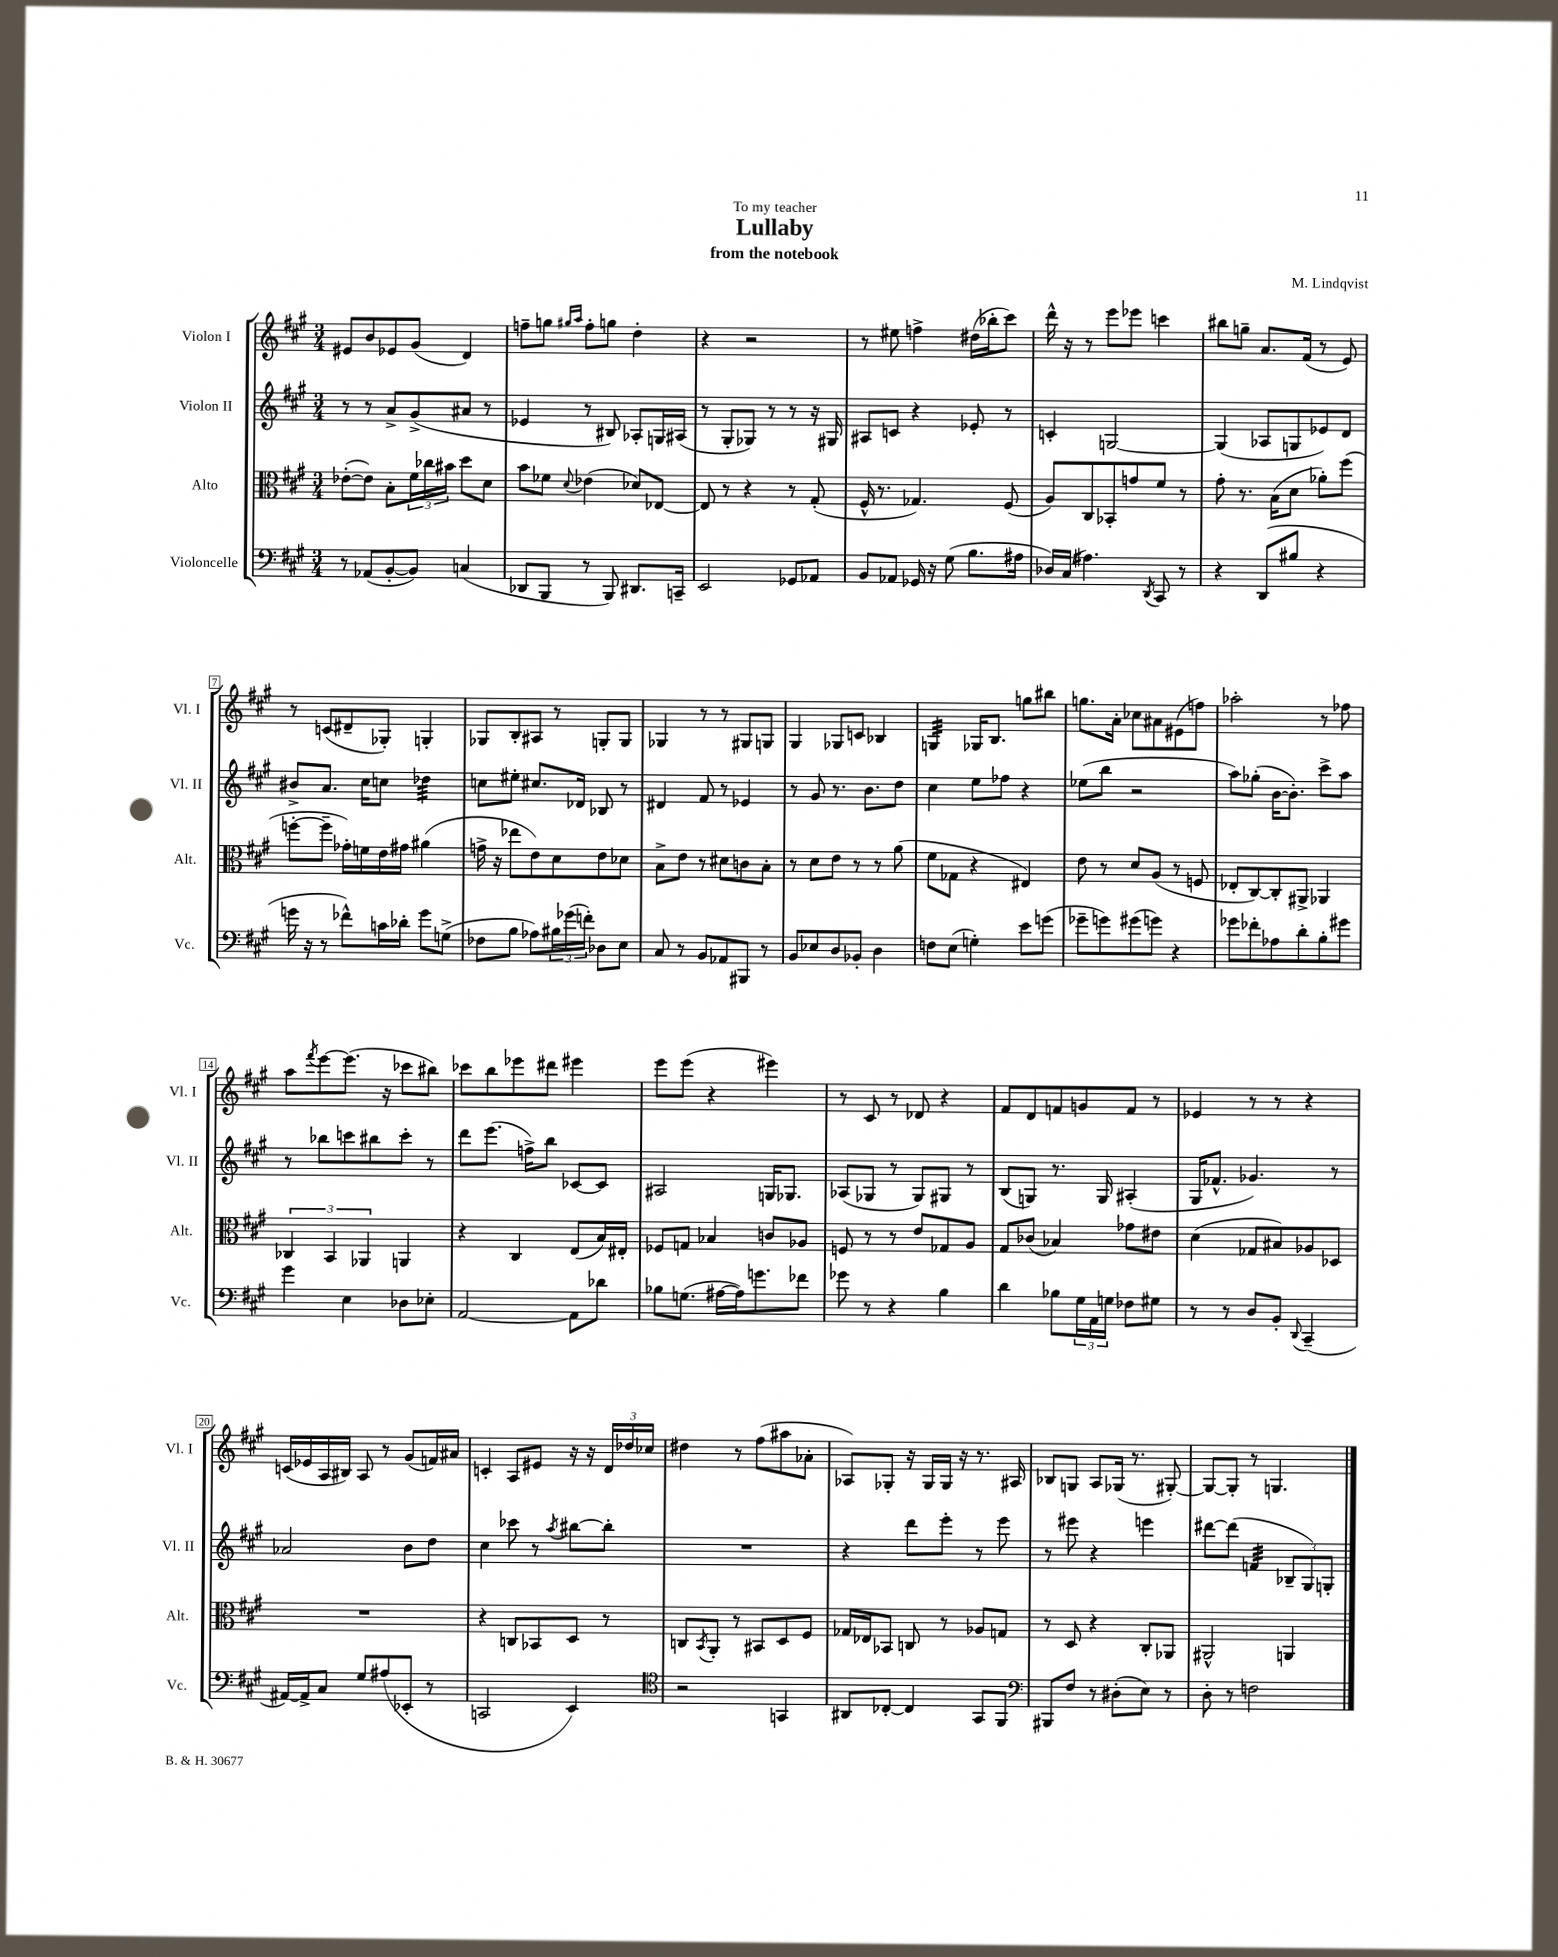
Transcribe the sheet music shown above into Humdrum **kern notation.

**kern	**kern	**kern	**kern
*staff4	*staff3	*staff2	*staff1
*clefF4	*clefC3	*clefG2	*clefG2
*k[f#c#g#]	*k[f#c#g#]	*k[f#c#g#]	*k[f#c#g#]
*M3/4	*M3/4	*M3/4	*M3/4
8r	([8e-'	8r	8e#
(8AA-	8e-])	8r	8b
[8BB'	8B'	8a^	8e-
8BB])	24f#	(8g#^	(8g#
.	24cc-	.	.
.	24b#	.	.
(4C	8dd	8a#	4d)
.	8d	8r	.
=	=	=	=
8DD-	8b	4e-	8ff~
8BBB	8f-	.	8gg
.	.	.	16qqgg#
.	8qqd	.	16qqaa
8r	(4e-	8r	8ff'
8BBB)	.	8B#)	8gg
8.DD#	8d-)	8A-'	4dd'
.	[8E-	16G	.
16CC~	.	(16A#	.
=	=	=	=
2EE	8E-]	8r	4r
.	8r	8G#'	.
.	4r	8G-)	2r
.	.	8r	.
8GG-	8r	8r	.
8AA-	(8G#'	16r	.
.	.	16G#	.
=	=	=	=
8BB	16F#^^	8A#	8r
.	8.r	.	.
8AA-	.	8c	8ee#
16GG-	4.G-)	4r	4ff^
16r	.	.	.
(8G#	.	.	.
8.B	.	8e-'	(16dd#
.	.	.	16bb-'
.	(8F#	8r	8ccc#)
16A#	.	.	.
=	=	=	=
16D-)	8A)	4c'	16ddd^^
(16C#	.	.	16r
4.A#)	8C#	.	8r
.	8BB-'	[2G	8eee
.	8g	.	8eee-
8qDD	.	.	.
8CC#	8f#	.	4ccc
8r	8r	.	.
=	=	=	=
4r	8g#'	(4G]	8bb#
.	8.r	.	8gg~
(8DD	.	8A-	8.a
.	(16B	.	.
8B#	8d	8G	.
.	.	.	(16f#
4r	8a-')	8e-)	8r
.	(8ff#	8d	8e)
=	=	=	=
16g	[8ff'	8b#^	8r
16r	.	.	.
8r	8ff~]	8.a	(8c
8f-^^)	16g-')	.	8d#~
.	16f	16cc#	.
16c	16e	8cc	8G-')
16d-'	16g#	.	.
8g	(4a#	4dd-	4G'
(8G^	.	.	.
=	=	=	=
8F-	16g^	8cc	8G-
.	16r	.	.
8B	8ee-	8ee#'	8B'
8A-)	8e)	8.cc#	8A#
24B#	8d	.	8r
(24g-	.	.	.
.	.	16d-	.
24f')	.	.	.
8D-	8e	8B-	8G'
8E	8d-	8r	8G
=	=	=	=
8C#	8B^	4d#	4G-
8r	8e	.	.
8BB	8r	8f#	8r
8AA-	8d#	8r	8r
8BBB#	8c	4e-	8G#
8r	8B'	.	8G
=	=	=	=
8BB	8r	8r	4G#
8E-	8d	8g#	.
8D	8e	8.r	8G-
8BB-'	8r	.	8c
.	.	8.b	.
4D	8r	.	4B-
.	(8a	8dd	.
=	=	=	=
8F	8f#	4cc#	4G
(8E	8G-	.	.
4G')	4r	8ee	16G-
.	.	.	8.B
.	.	8ff-	.
8e	4E#)	4r	8gg
(8g	.	.	8bb#
=	=	=	=
8g-~	8e	(8ee-	8.gg
8g)	8r	8bb	.
.	.	.	16a'
(8g#	8d	2r	8cc-
8g)	(8A	.	8a#
4r	8r	.	(8e#
.	8F	.	8ff)
=	=	=	=
8g-	8E-'	8aa)	2aa-'
8f-'	[8C#)	(8gg-'	.
8A-	8C#']	[16b	.
.	.	8.b'])	.
8d'	8AA#^	.	.
8B'	4AA-	8ccc#^	8r
8g#	.	8aa	8ff-
=	=	=	=
4g#	6C-	8r	8aa
.	.	.	8qfff#
.	.	8bb-	[8eee
.	6BB	.	.
4E	.	8ccc	(8.eee]
.	6AA-	.	.
.	.	8bb#	.
.	.	.	16r
8D-	4AA	8ccc'	8ccc-
8E-'	.	8r	8bb#)
=	=	=	=
[2AA	4r	8ddd	8ccc-
.	.	(8.eee	8bb
.	4C#	.	8eee-
.	.	16ff^)	.
.	.	8bb	8ddd#
8AA]	(8E	[8c-	4eee#
8d-	16B)	8c-]	.
.	16E#'	.	.
=	=	=	=
8B-	8F-	2A#	8eee
(8.G	8G	.	(8eee
.	4B-	.	4r
[16A#	.	.	.
16A#])	.	.	.
8.g	.	.	.
.	8c	16G	4eee#)
.	.	8.G-	.
8f-	8A-	.	.
=	=	=	=
8g-	8F	(8A-	8r
8r	8r	8G-	8c#
4r	8r	8r	8r
.	8e	8G-)	8d-
4B	8G-	8G#	4r
.	8A	8r	.
=	=	=	=
4d	8G#	(8B	8f#
.	(8c-	8G)	8d
8B-	4B-)	8.r	8f
24G#	.	.	8g
24AA	.	.	.
.	.	16G	.
24G	.	.	.
8F-	8g-	(4A#'	8f
8G#	8e#	.	8r
=	=	=	=
8r	(4d	16G#	4e-
.	.	8.f-^^	.
8r	.	.	.
8D	8G-	4.g-)	8r
8BB'	8B#)	.	8r
8qqDD	.	.	.
(4CC#~	8A-	.	4r
.	8D-	8r	.
=	=	=	=
[16AA#)	2.r	2a-	(16c
16AA#^]	.	.	16e-
8C#	.	.	16A
.	.	.	16B#)
8G#	.	.	8A
(8A#	.	.	8r
8EE-'	.	8b	(8g#
8r	.	8dd	16f)
.	.	.	16a#
=	=	=	=
2CC	4r	4cc#	4c'
.	8C	8ccc-	8A
.	8BB-	8r	8e#
.	.	8qaa	.
4EE)	8D	[8bb#	16r
.	.	.	16r
.	8r	8bb#']	24d
.	.	.	24dd-
.	.	.	24cc-
=	=	=	=
*clefC4	*	*	*
2r	8C	2.r	4dd#
.	8qBB	.	.
.	8AA'	.	.
.	8r	.	8r
.	8BB#	.	(8ff#
4GG	8D	.	8aa#
.	8F#	.	8a-'
=	=	=	=
8AA#	16G-	4r	8A-)
.	16E-	.	.
[8C-'	8BB-	.	8G-'
4C-]	8C	8ddd	16r
.	.	.	16G-
.	8r	8eee'	16G-
.	.	.	16r
8GG#	8A-	8r	8.r
8FF#	8G	8eee	.
.	.	.	16A#
=	=	=	=
*clefF4	*	*	*
8BBB#	8r	8r	8B-
8F#	8D	8eee#	8G
8r	4r	4r	8A
(8D#'	.	.	(16G-
.	.	.	8.r
8E)	8C#'	4eee	.
8r	8AA-	.	[8G#')
=	=	=	=
8D'	2AA#^^	[8ddd#	8G#_
8r	.	(8ddd#]	8G#']
2F	.	4f	8r
.	.	.	4.G
.	4AA	12B-~	.
.	.	12G#)	.
.	.	12G'	.
==	==	==	==
*-	*-	*-	*-
